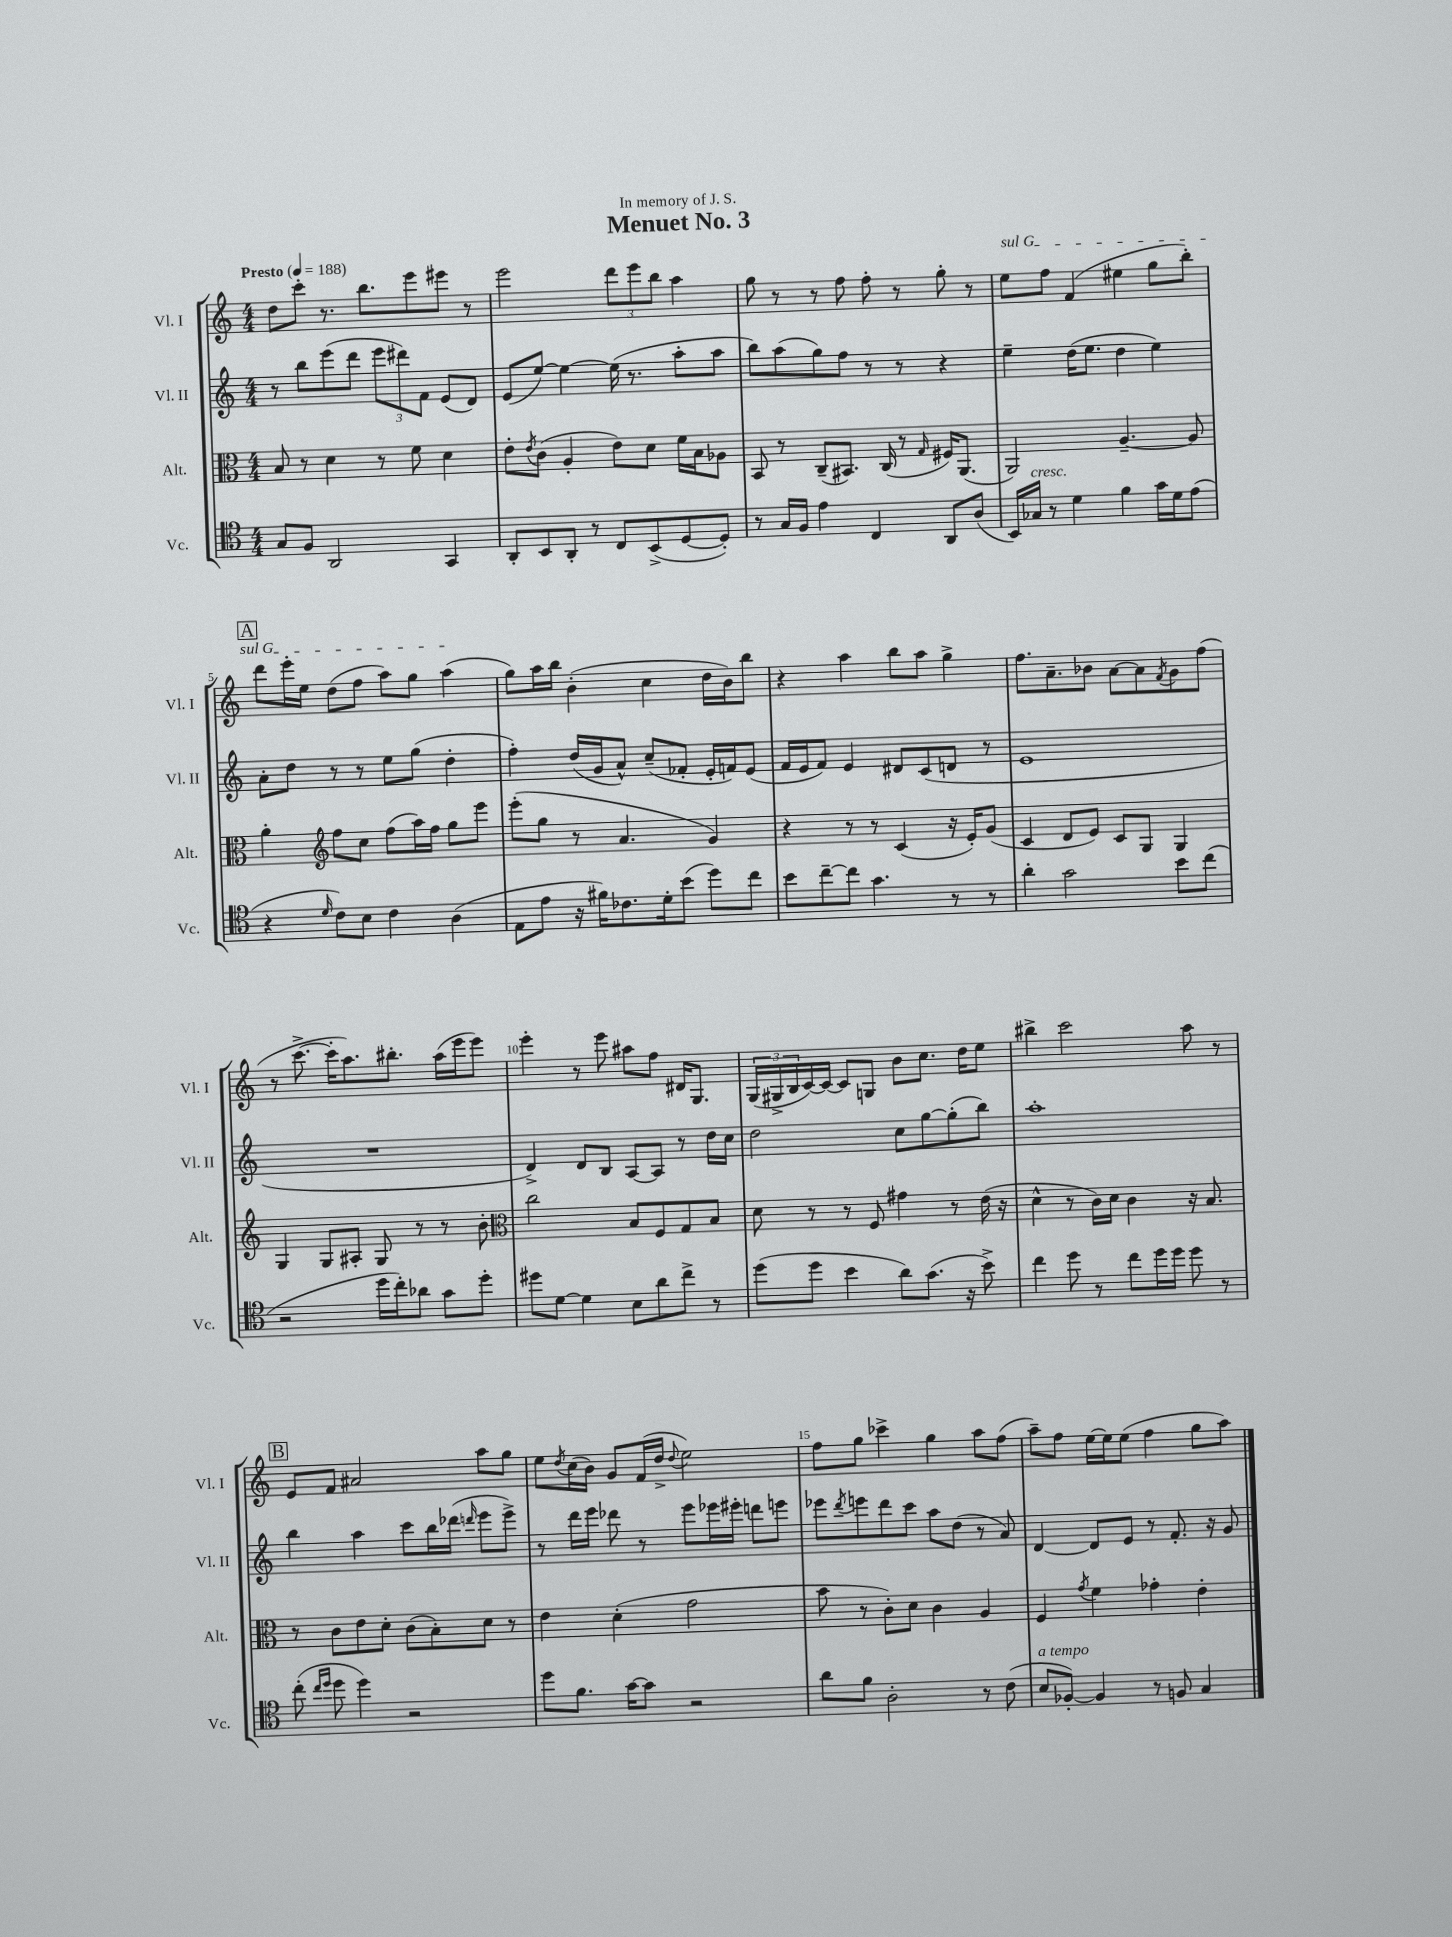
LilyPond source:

\header { title = "Menuet No. 3" dedication = "In memory of J. S." }
<<
\new StaffGroup <<
\new Staff = "s0" \with { instrumentName = "Vl. I" shortInstrumentName = "Vl. I" } {
    \clef treble \key c \major \numericTimeSignature \time 4/4 \tempo "Presto" 4 = 188
    d''8 c'''8-. r8. b''8. e'''8 eis'''8 r8 |
    e'''2 \tuplet 3/2 { d'''8 e'''8 b''8 } a''4 |
    g''8 r8 r8 f''8 f''8-. r8 g''8-. r8 |
    \once \override TextSpanner.bound-details.left.text = \markup { \italic "sul G" } e''8\startTextSpan f''8 f'4( eis''4 g''8 b''8-.) |
    \mark \markup { \box "A" } d'''8 e'''16-. e''16 d''8( f''8 a''8) g''8 a''4\stopTextSpan( |
    g''8) a''16 b''16 b'4-.( c''4 d''16 b'16) b''8 |
    r4 a''4 b''8 a''8 g''4-> |
    f''8. a'8.-- bes'8 a'8~ a'8 \acciaccatura { f'8 } g'8 f''8( |
    r8 c'''8.~-> c'''16-. a''8.) bis''8.-. a''16( e'''16 e'''8) |
    e'''4-. r8 e'''8 ais''8 f''8 dis'16 g8. |
    \tuplet 3/2 { g16( gis16-> b16 } c'16~) c'16~ c'8 g8 b'8 c''8. d''16 e''8 |
    bis''4-> c'''2 a''8 r8 |
    \mark \markup { \box "B" } e'8 f'8 ais'2 a''8 g''8 |
    e''8 \acciaccatura { d''8 } c''16( b'16) g'8 f'16( d''16-> \appoggiatura { d''8 } e''2) |
    f''8 g''8 ces'''4-> g''4 a''8 f''8( |
    a''8--) f''8 e''16~ e''16 e''8( f''4 g''8 a''8) \bar "|." |
}
\new Staff = "s1" \with { instrumentName = "Vl. II" shortInstrumentName = "Vl. II" } {
    \clef treble \key c \major \numericTimeSignature \time 4/4
    r8 b''8 e'''8( d'''8 \tuplet 3/2 { e'''8 dis'''8) f'8 } e'8( d'8) |
    e'8( e''8~) e''4~ e''16( r8. a''8-. a''8 |
    b''8) a''8( g''8) f''8 r8 r8 r4 |
    e''4-- d''16( e''8. d''4 e''4) |
    \mark \markup { \box "A" } a'8-. d''8 r8 r8 e''8 g''8( d''4-. |
    f''4-.) d''16( g'16 a'8-^) c''8--( fes'8-. e'16-. f'16) e'8( |
    f'16 e'16 f'8) e'4 dis'8 c'8( d'8 r8 |
    e'1 |
    R1 |
    d'4->) d'8 b8 a8~ a8 r8 d''16 c''16 |
    d''2 c''8 g''8~ g''8-.( b''8) |
    a''1-. |
    \mark \markup { \box "B" } b''4 a''4 c'''8 b''16 des'''16( \grace { d'''16 } e'''8 e'''8->) |
    r8 d'''16 e'''16 des'''8 r8 e'''8 ees'''16 eis'''16-. d'''8 e'''8 |
    ees'''8 \acciaccatura { d'''8 } e'''8 d'''8 c'''8 a''8 d''8( r8 a'8) |
    d'4~ d'8 e'8 r8 f'8.-. r16 g'8 \bar "|." |
}
\new Staff = "s2" \with { instrumentName = "Alt." shortInstrumentName = "Alt." } {
    \clef alto \key c \major \numericTimeSignature \time 4/4
    b8 r8 d'4 r8 f'8 d'4 |
    e'8-. \acciaccatura { e'8 } c'8( a4-. e'8) d'8 f'16 b16 aes8 |
    b,8 r8 c8--( bis,8.) c16( r8 \grace { g16 } fis16) a,8.( |
    a,2) a4.~-- a8 |
    \mark \markup { \box "A" } a'4-. \clef treble f''8 c''8 f''8( a''16) f''16 g''8 e'''8 |
    e'''8-.( g''8 r8 a'4. g'4) |
    r4 r8 r8 c'4( r16 e'16-.) g'8( |
    c'4 d'8 e'8) c'8 g8 g4 |
    g4 g8 ais8-. g8 r8 r8 b'8-. |
    \clef alto c''2 b8 f8 g8 b8 |
    d'8 r8 r8 f8 gis'4 r8 e'16( r16 |
    d'4-^ r8 c'16) d'16 c'4 r16 b8. |
    \mark \markup { \box "B" } r8 c'8 e'8 d'8-. c'8( b8-.) d'8 r8 |
    e'4 d'4-.( g'2 |
    b'8 r8 c'8-.) d'8 c'4 a4 |
    f4 \acciaccatura { g'8 } f'4 ges'4-. e'4-. \bar "|." |
}
\new Staff = "s3" \with { instrumentName = "Vc." shortInstrumentName = "Vc." } {
    \clef tenor \key c \major \numericTimeSignature \time 4/4
    g8 f8 a,2 g,4 |
    a,8-. b,8 a,8-. r8 c8 b,8->( d8~ d8-.) |
    r8 g16 f16 e'4 c4 a,8 a8( |
    b,16) ges16^\markup { \italic "cresc." } r8 d'4 f'4 g'16 d'16 e'8( |
    \mark \markup { \box "A" } r4 \grace { d'16 } c'8) b8 c'4 a4( |
    e8 e'8 r16 fis'16) ces'8. d'16-. b'8( d''8) c''8 |
    b'8 c''8~-- c''8 g'4. r8 r8 |
    a'4-. g'2 b'8 c''8( |
    r2 d''16 c''16-.) aes'8 g'8 d''8-. |
    dis''8 d'8~ d'4 b8 a'8 c''8-> r8 |
    d''8( d''8 b'4 a'8) g'8.( r16 b'8->) |
    c''4 d''8 r8 c''8 d''16 d''16 d''8 r8 |
    \mark \markup { \box "B" } c''8-.( \grace { c''16 d''16 } d''8 d''4) r2 |
    d''8 f'8. g'16~ g'8 r2 |
    a'8 f'8 a2-. r8 c'8( |
    b8^\markup { \italic "a tempo" } fes8~-.) fes4 r8 f8 g4 \bar "|." |
}
>>
>>
\layout { \context { \Score \override BarNumber.break-visibility = ##(#f #t #t) barNumberVisibility = #(every-nth-bar-number-visible 5) } }
